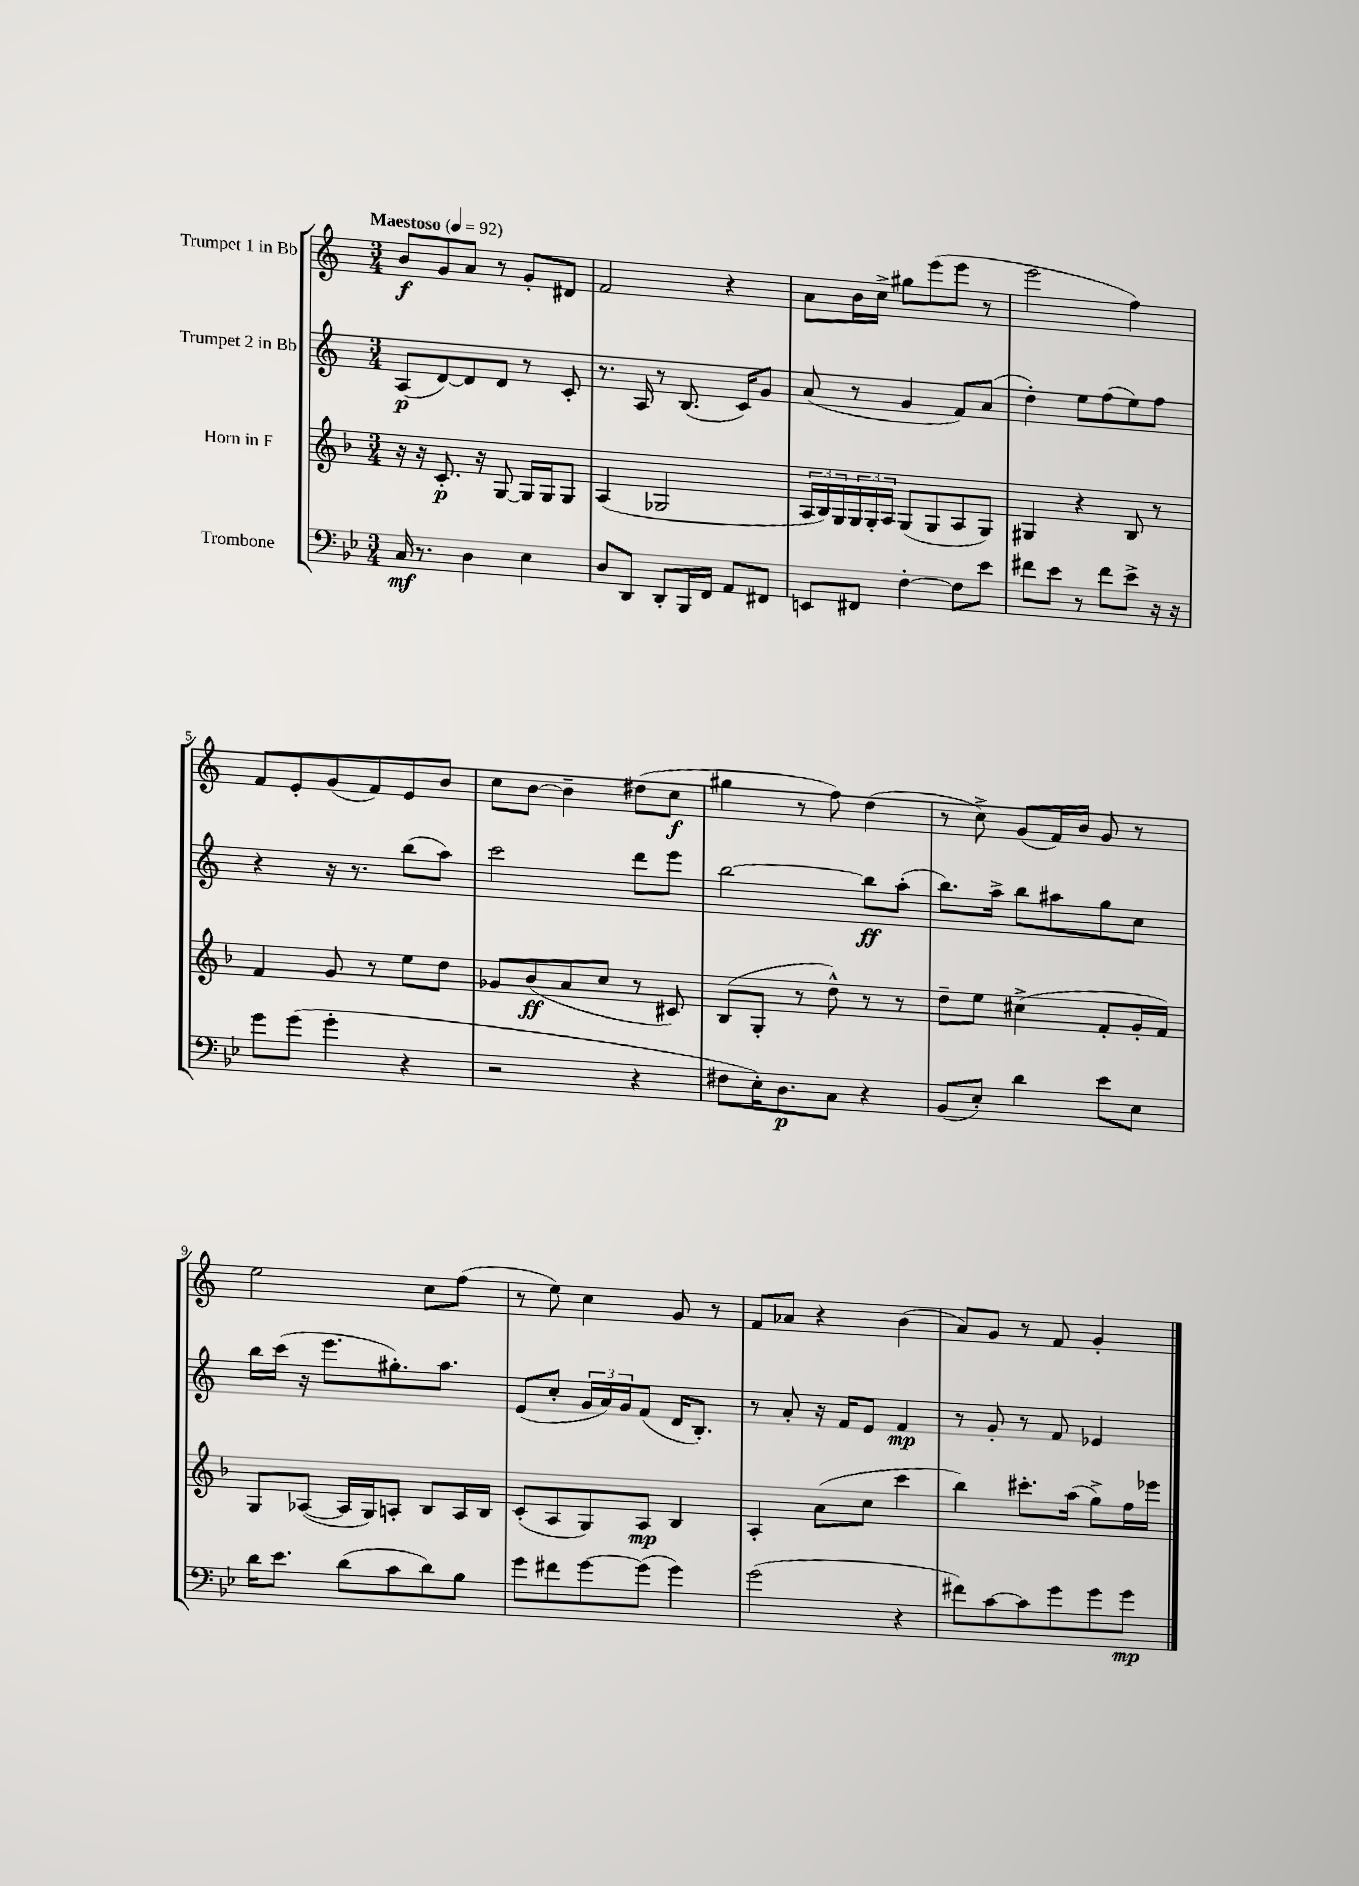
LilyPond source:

<<
\new StaffGroup <<
\new Staff = "s0" \with { instrumentName = "Trumpet 1 in Bb" } {
    \clef treble \key c \major \numericTimeSignature \time 3/4 \tempo "Maestoso" 4 = 92
    b'8\f g'8 a'8 r8 g'8-. dis'8 |
    f'2 r4 |
    a'8 b'16 c''16-> gis''8 e'''8( e'''8 r8 |
    e'''2 f''4) |
    f'8 e'8-. g'8( f'8) e'8 b'8 |
    c''8 b'8~ b'4-- dis''8( c''8\f |
    gis''4 r8 f''8) d''4( |
    r8 c''8->) g'8( f'16) b'16 g'8 r8 |
    e''2 c''8 f''8( |
    r8 e''8) c''4 g'8 r8 |
    f'8 aes'8 r4 b'4( |
    a'8) g'8 r8 f'8 g'4-. \bar "|." |
}
\new Staff = "s1" \with { instrumentName = "Trumpet 2 in Bb" } {
    \clef treble \key c \major \numericTimeSignature \time 3/4
    a8\p( d'8~) d'8 d'8 r8 c'8-. |
    r8. a16 r8 b8.( c'16) g'8 |
    a'8( r8 g'4 f'8) a'8( |
    d''4-.) e''8 f''8( e''8) f''8 |
    r4 r16 r8. b''8( a''8) |
    c'''2 d'''8 e'''8 |
    b''2~ b''8\ff a''8-.( |
    b''8.) a''16-> b''8 ais''8 g''8 c''8 |
    b''16 c'''16( r16 e'''8. gis''8.-.) a''8. |
    e'8( c''8-. \tuplet 3/2 { g'16 a'16) g'16 } f'8( d'16 b8.-.) |
    r8 a'8-. r16 f'16 e'8 f'4\mp |
    r8 g'8-. r8 f'8 ees'4 \bar "|." |
}
\new Staff = "s2" \with { instrumentName = "Horn in F" } {
    \clef treble \key f \major \numericTimeSignature \time 3/4
    r16 r16 c'8.-.\p r16 g8~ g16 g16 g8 |
    a4( ges2 |
    \tuplet 3/2 { a16 bes16) g16 } \tuplet 3/2 { g16 g16-. a16 } g8( g8 a8 g8) |
    gis4 r4 bes8 r8 |
    f'4 g'8 r8 e''8 d''8 |
    ges'8 bes'8\ff( a'8 c''8 r8 cis'8) |
    bes8( g8-. r8 d''8-^) r8 r8 |
    d''8-- e''8 cis''4->( f'8-. g'16-. f'16) |
    g8 aes8~( aes16 g16) a8-. bes8 a16 bes16 |
    c'8-.( a8 g8) a8\mp bes4 |
    a4-. a'8( c''8 c'''4 |
    bes''4) cis'''8.-. a''16( g''8->) f''16 ees'''16 \bar "|." |
}
\new Staff = "s3" \with { instrumentName = "Trombone" } {
    \clef bass \key bes \major \numericTimeSignature \time 3/4
    c16\mf r8. d4 ees4 |
    d8 d,8 d,8-. bes,,16 f,16 a,8 fis,8 |
    e,8 fis,8 f4~-. f8 ees'8 |
    fis'8 ees'8 r8 fis'8 ees'8-> r16 r16 |
    g'8 g'8( g'4-. r4 |
    r2 r4 |
    fis8 ees16-.) d8.\p c8 r4 |
    bes,8( ees8-.) d'4 ees'8 ees8 |
    d'16 ees'8. d'8( c'8 d'8) bes8 |
    g'8 fis'8 g'8~ g'8( g'4) |
    g'2( r4 |
    fis'8) c'8~ c'8 g'8 g'8 g'8\mp \bar "|." |
}
>>
>>
